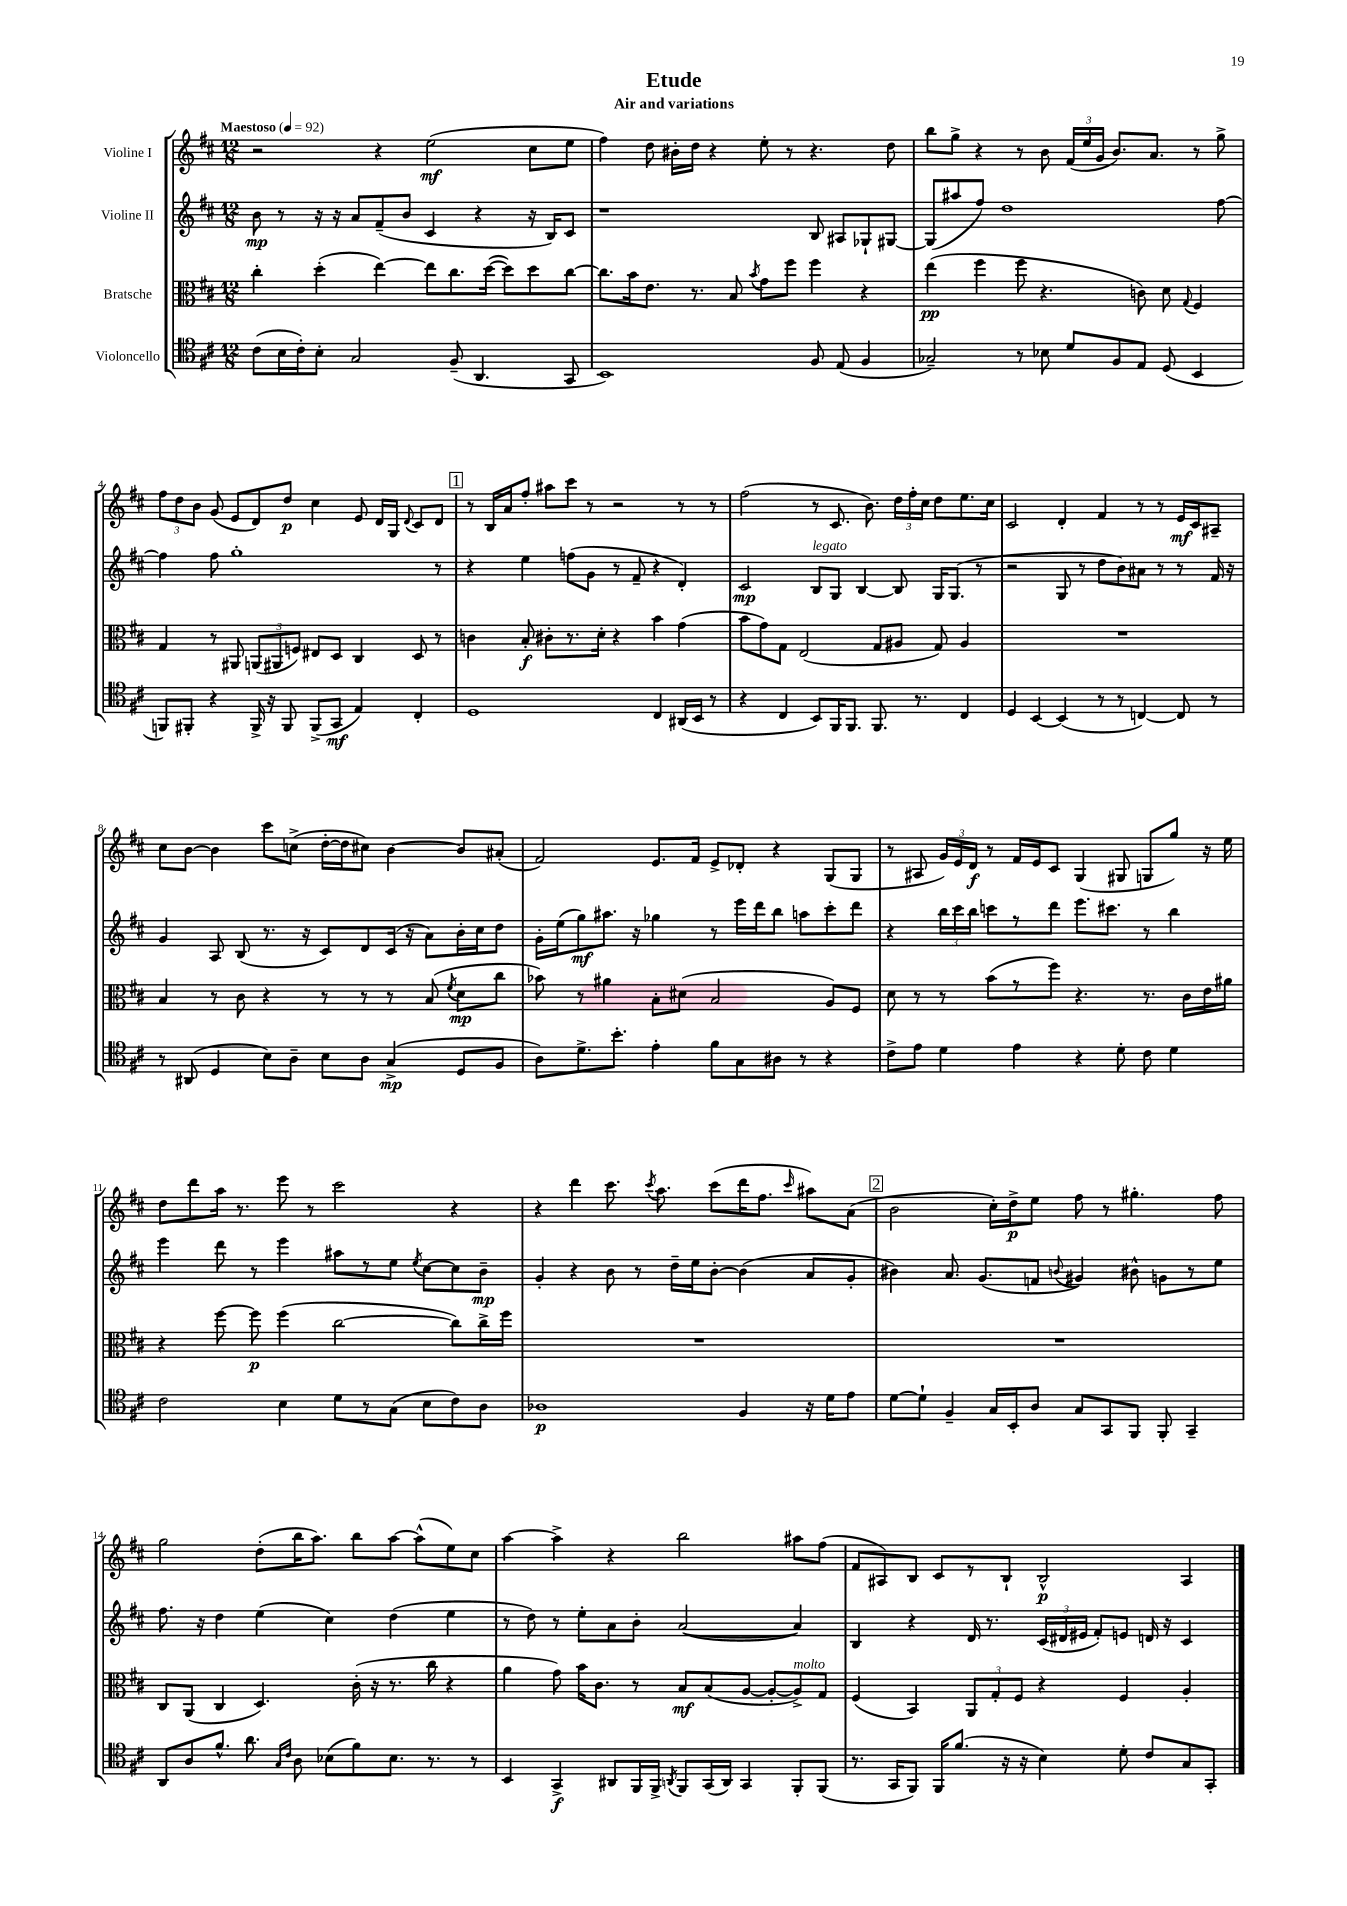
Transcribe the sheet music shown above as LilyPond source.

\header { title = "Etude" subtitle = "Air and variations" }
<<
\new StaffGroup <<
\new Staff = "s0" \with { instrumentName = "Violine I" } {
    \clef treble \key d \major \numericTimeSignature \time 12/8 \tempo "Maestoso" 4 = 92
    \autoBeamOff r2 r4 e''2\mf( cis''8[ e''8] |
    fis''4) d''8 bis'16[-. d''16] r4 e''8-. r8 r4. d''8 |
    b''8[ g''8]-> r4 r8 b'8 \tuplet 3/2 { fis'16[( e''16 g'16] } b'8.[) a'8.] r8 g''8-> |
    \tuplet 3/2 { fis''8[ d''8 b'8] } g'8( e'8[ d'8) d''8]\p cis''4 e'8 d'16[ g16] \appoggiatura { d'8 } cis'8[ d'8] |
    \mark \markup { \box "1" } r8 b16[ a'16 fis''8]-. ais''8[ cis'''8] r8 r2 r8 r8 |
    fis''2( r8 cis'8. b'8.) \tuplet 3/2 { d''16[ fis''16-. cis''16] } d''8[ e''8. cis''16] |
    cis'2 d'4-. fis'4 r8 r8 e'16[\mf cis'16 ais8]-- |
    cis''8[ b'8]~ b'4 cis'''8[ c''8]->( d''16[~-. d''16 cis''8]) b'4~ b'8[ ais'8]-.( |
    fis'2) e'8.[ fis'16] e'8[-> des'8]-. r4 g8[( g8] |
    r8 ais8 \tuplet 3/2 { g'16[) e'16 d'16]\f } r8 fis'16[ e'16 cis'8] g4( gis8 g8[ g''8]) r16 e''16 |
    d''8[ d'''8 a''16] r8. e'''8 r8 cis'''2 r4 |
    r4 d'''4 cis'''8. \acciaccatura { cis'''8 } a''8. cis'''8[( d'''16 fis''8.] \grace { cis'''16 } ais''8[) a'8]( |
    \mark \markup { \box "2" } b'2 cis''16[-.) d''16->\p e''8] fis''8 r8 gis''4.-. fis''8 |
    g''2 d''8[-.( b''16 a''8.]) b''8[ a''8]~ a''8[-^( e''8) cis''8] |
    a''4~ a''4-> r4 b''2 ais''8[ fis''8]( |
    fis'8[ ais8) b8] cis'8[ r8 b8]-! b2-^\p ais4 \bar "|." |
}
\new Staff = "s1" \with { instrumentName = "Violine II" } {
    \clef treble \key d \major \numericTimeSignature \time 12/8
    \autoBeamOff b'8\mp r8 r16 r16 a'8[ fis'8--( b'8] cis'4 r4 r16 b16[) cis'8] |
    r1 b8 ais8[ ges8-! gis8]~ |
    gis8[( ais''8 fis''8]) d''1 fis''8~ |
    fis''4 fis''8 g''1-. r8 |
    \mark \markup { \box "1" } r4 e''4 f''8[( g'8] r8 fis'8-- r4 d'4-.) |
    cis'2\mp b8[^\markup { \italic "legato" } g8] b4~ b8 g16[ g8.]( r8 |
    r2 g8 r8 d''8[ b'8) ais'8] r8 r8 fis'16 r16 |
    g'4 a8 b8( r8. r16 cis'8[) d'8 cis'16]( r16 a'8[) b'16-. cis''16 d''8] |
    g'16[-. e''16( g''8\mf) ais''8.] r16 ges''4 r8 e'''16[ d'''16 b''8] a''8[ cis'''8-. d'''8] |
    r4 \tuplet 3/2 { b''16[ cis'''16 b''16] } c'''8[ r8 d'''8] e'''8.[ cis'''8.] r8 b''4 |
    e'''4 d'''8 r8 e'''4 ais''8[ r8 e''8] \acciaccatura { e''8 } cis''8[~ cis''8 b'8]--\mp |
    g'4-. r4 b'8 r8 d''16[-- e''16 b'8]~-. b'4( a'8[ g'8]-. |
    \mark \markup { \box "2" } bis'4) a'8. g'8.[( f'8] \appoggiatura { b'8 } gis'4) bis'8-^ g'8[ r8 e''8] |
    fis''8. r16 d''4 e''4( cis''4) d''4( e''4 |
    r8 d''8) r8 e''8[-. a'8 b'8]-. a'2~( a'4) |
    b4 r4 d'16 r8. \tuplet 3/2 { cis'16[( dis'16 eis'16] } fis'8[-.) e'8] d'16 r16 cis'4 \bar "|." |
}
\new Staff = "s2" \with { instrumentName = "Bratsche" } {
    \clef alto \key d \major \numericTimeSignature \time 12/8
    \autoBeamOff cis''4-. d''4-.( e''4~) e''8[ cis''8. d''16]~( d''8[) d''8 cis''8]~ |
    cis''8.[ b'16 e'8.] r8. b8 \acciaccatura { b'8 } g'8[ fis''8] fis''4 r4 |
    e''4\pp( fis''4 fis''8 r4. c'8) d'8 \appoggiatura { g8 } fis4 |
    g4 r8 ais,8 \tuplet 3/2 { a,8[( ais,8 f8]) } eis8[ d8] cis4 d8 r8 |
    \mark \markup { \box "1" } c'4 b8-.\f cis'8[-. r8. d'16]-. r4 b'4 g'4( |
    b'8[ g'8) g8] e2( g8[ ais8] g8) ais4 |
    R1. |
    b4 r8 cis'8 r4 r8 r8 r8 b8( \acciaccatura { fis'8 } d'8[\mp cis''8] |
    bes'8) r8 ais'4 b8[-. dis'8]( b2 a8[) fis8] |
    d'8 r8 r8 b'8[( r8 fis''8]) r4. r8. cis'16[ e'16 ais'16] |
    r4 fis''8~ fis''8\p fis''4( cis''2~ cis''8[) cis''16-> fis''16] |
    R1. |
    \mark \markup { \box "2" } R1. |
    cis8[ a,8]( cis4 d4.) cis'16-.( r16 r8. cis''16 r4 |
    a'4 g'8) b'16[ cis'8.] r8 b8[\mf b8( a8]~ a8[~-. a8->^\markup { \italic "molto" }) g8] |
    fis4( b,4) \tuplet 3/2 { a,8[ g8-. fis8] } r4 fis4 a4-. \bar "|." |
}
\new Staff = "s3" \with { instrumentName = "Violoncello" } {
    \clef tenor \key d \major \numericTimeSignature \time 12/8
    \autoBeamOff cis'8[( b16 cis'16-.) b8]-. g2 fis8--( a,4. g,8 |
    b,1) fis8 e8( fis4 |
    ges2--) r8 bes8 d'8[ fis8 e8] d8( b,4 |
    f,8[) fis,8]-. r4 fis,16-> r16 fis,8 fis,8[->( g,8]\mf e4) cis4-. |
    \mark \markup { \box "1" } d1 cis4 ais,16[( b,16] r8 |
    r4 cis4 b,8[) fis,16 fis,8.] fis,8. r8. cis4 |
    d4 b,4~ b,4( r8 r8 c4~) c8 r8 |
    r8 ais,8( d4 b8[) a8]-- b8[ a8] g4->\mp( d8[ fis8] |
    a8[) d'8.-> b'8.]-. e'4-. fis'8[ g8 ais8] r8 r4 |
    cis'8[-> e'8] d'4 e'4 r4 d'8-. cis'8 d'4 |
    cis'2 b4 d'8[ r8 g8]( b8[ cis'8) a8] |
    aes1\p fis4 r16 d'16[ e'8] |
    \mark \markup { \box "2" } d'8[~ d'8]-! fis4-- g16[ b,16-. a8] g8[ g,8 fis,8] fis,8-. g,4-- |
    a,8[ a8 fis'8.]-^ a'8. \grace { g16[ cis'16] } a8 bes8[( fis'8) bes8.] r8. r8 |
    b,4 g,4->\f ais,8[ fis,16 fis,16]-> \acciaccatura { a,8 } fis,8[ g,16( a,16]) g,4 fis,8[-. fis,8]( |
    r8. g,16[ fis,8]) fis,16[ fis'8.]( r16 r16 b4) d'8-. cis'8[ g8 g,8]-. \bar "|." |
}
>>
>>
